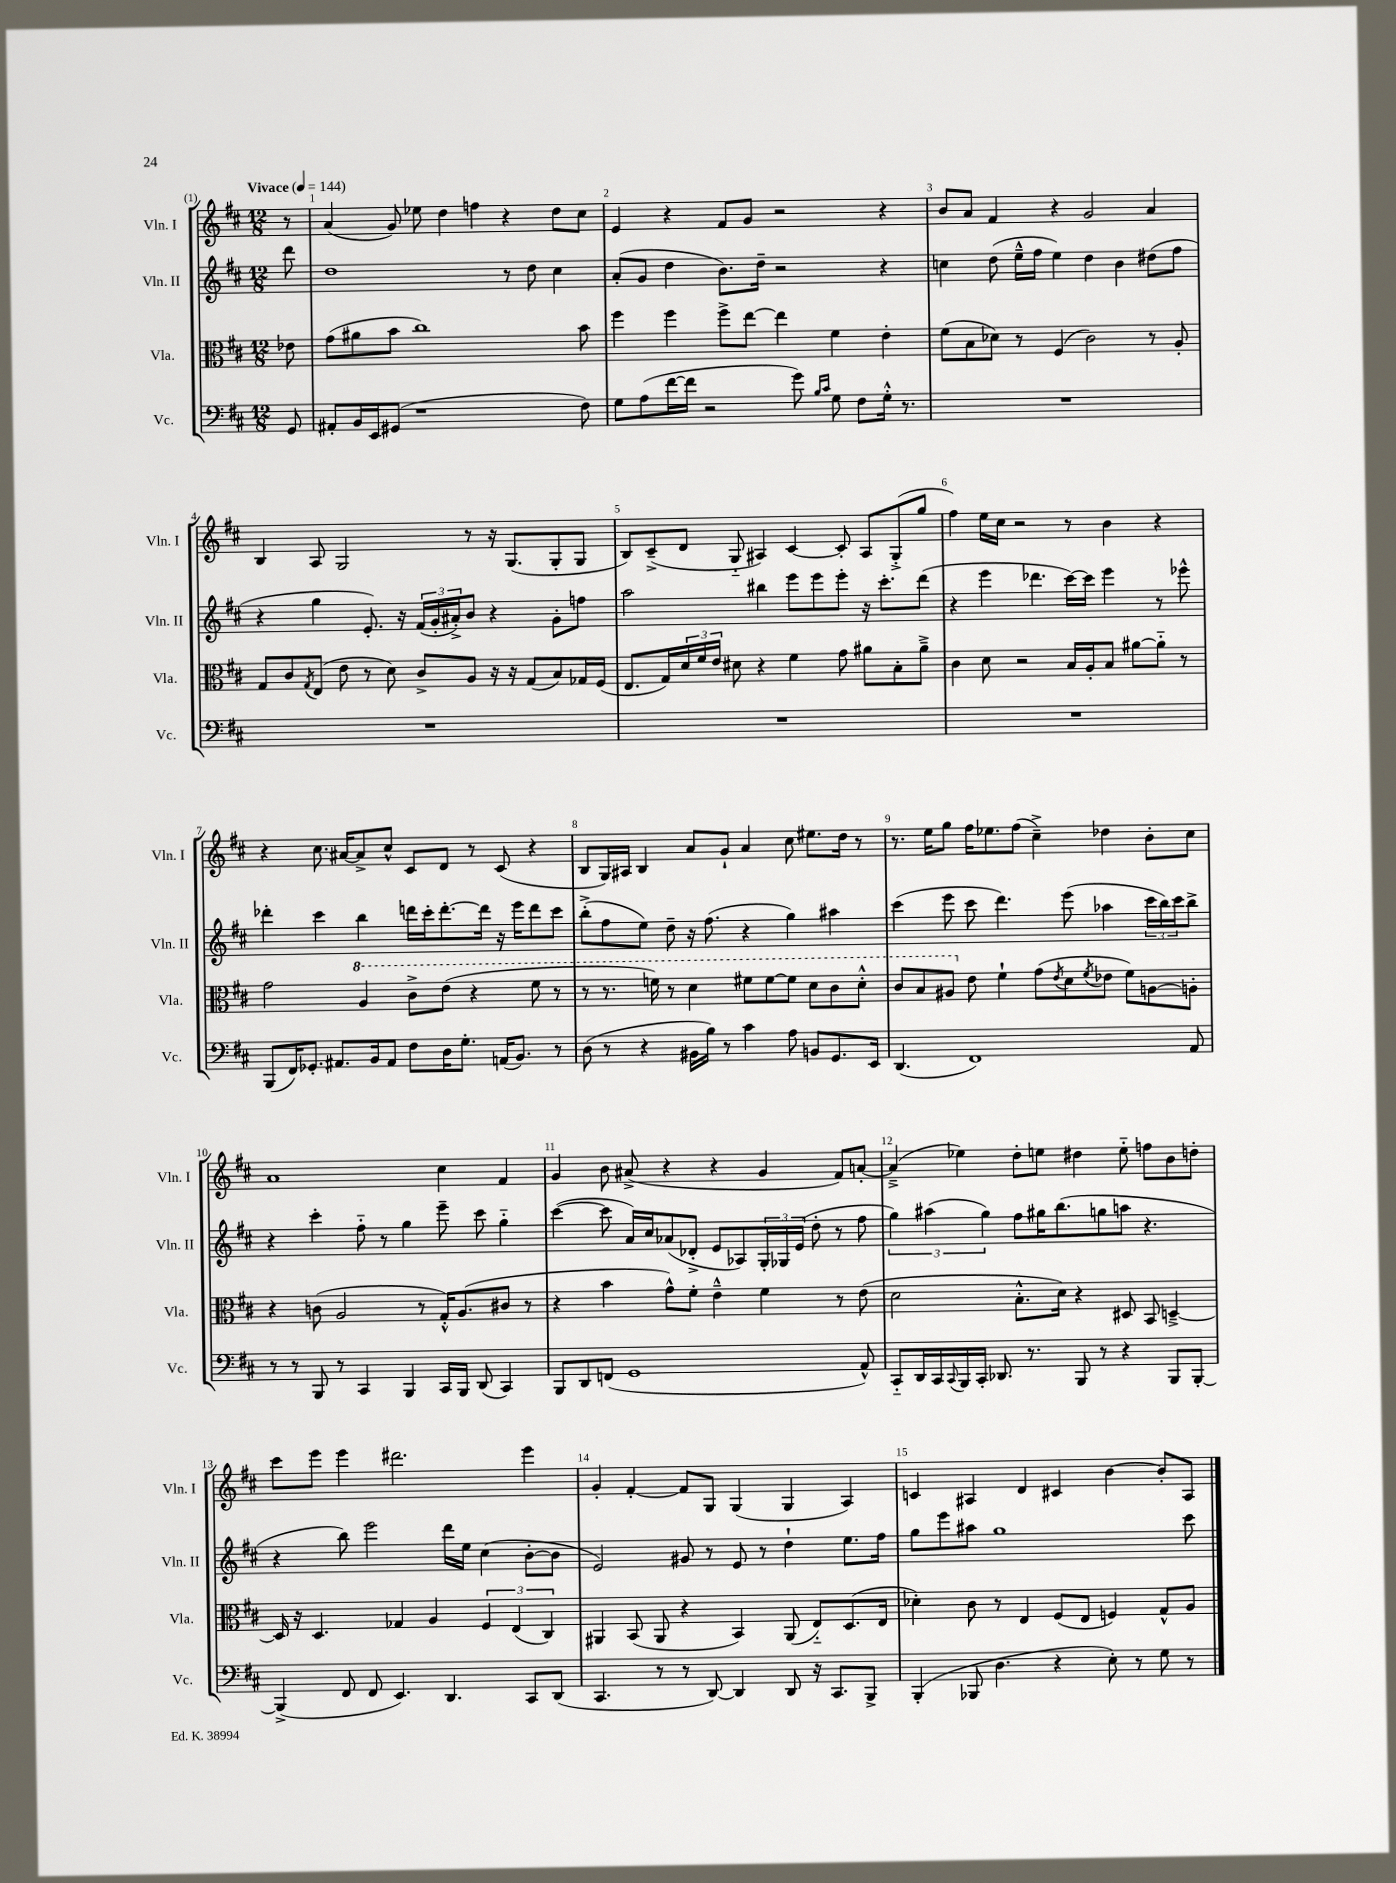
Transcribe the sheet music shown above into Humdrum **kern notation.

**kern	**kern	**kern	**kern
*part4	*part3	*part2	*part1
*staff4	*staff3	*staff2	*staff1
*I"Vc.	*I"Vla.	*I"Vln. II	*I"Vln. I
*I'Vc.	*I'Vla.	*I'Vln. II	*I'Vln. I
*clefF4	*clefC3	*clefG2	*clefG2
*k[f#c#]	*k[f#c#]	*k[f#c#]	*k[f#c#]
*M12/8	*M12/8	*M12/8	*M12/8
*MM144	*MM144	*MM144	*MM144
=	=	=	=
!	!	!	!LO:TX:a:B:t=Vivace
8GG/	8e-X\	8ddd\	8r
=1	=1	=1	=1
8AA#X'/L	(8g\L	1dd	(4a/
16BB/L	8a#X\	.	.
16EE/J	.	.	.
(8GG#X/J	8b\J	.	8g/)
1r	1cc#)	.	8ee-X\
.	.	.	4dd\
.	.	.	4ffn\
.	.	8r	4r
.	.	8dd\	.
.	.	4cc#\	8dd\L
8F#\)	8b\	.	8cc#\J
=2	=2	=2	=2
8G\L	4ff#\	(8a'/L	4e/
(8A\	.	8g/J	.
[16f#\L	4ff#\	4dd\	4r
16f#\JJ]	.	.	.
2r	.	.	.
.	8ff#^\L	8.b\L)	8f#/L
.	[8ee\J	.	8g/J
.	.	16dd~\Jk	.
.	4ee\]	2r	2r
8g\)	.	.	.
16qqB/LL	.	.	.
16qqc#/JJ	.	.	.
8G\	4f#\	.	.
8F#\L	.	.	.
16G'^^\Jk	4e'\	4r	4r
8.r	.	.	.
=3	=3	=3	=3
1.r	(8f#\L	4ccn\	8b/L
.	8B\	.	8a/J
.	8d-X\J)	(8dd\	4f#/
.	8r	16ee~^^\LL	.
.	.	16ff#\JJ	.
.	(4F#/	4ee\)	4r
.	2c#\)	4dd\	2g/
.	.	4b\	.
.	8r	(8dd#X\L	4a/
.	8A'/	8ff#\J	.
!!LO:LB:g=z
=4	=4	=4	=4
1.r	8G/L	4r	4B/
.	8c#/	.	.
.	8qG/	.	.
.	(8E/J	4gg\	8A/
.	8e\	.	2G/
.	8r	8.e'/)	.
.	8d\)	.	.
.	.	16r	.
.	8c#^/L	(24f#/LL	.
.	.	24g'/	.
.	.	24a#X'^/J)	.
.	8A/J	8b/J	8r
.	16r	4r	16r
.	16r	.	(8.G/L
.	(8G/L	.	.
.	8B/)	8g'\L	8G'/
.	16G-X/L	8ffn\J	8G/J
.	(16F#/JJ	.	.
=5	=5	=5	=5
1.r	8.E/L	2aa\	8B/L)
.	.	.	(8c#~^/
.	16G/L)	.	.
.	24d/	.	8d/J
.	24f#/	.	.
.	24e/JJ	.	.
.	8d#X\	.	8G/
.	4r	4bb#X\	4A#X/)
.	4f#\	8eee\L	[4c#/
.	.	8eee\	.
.	8g\	8eee'\J	8c#'/]
.	8a#X\L	16r	8A#/L
.	.	8.ccc#'\L	.
.	8B'\	.	(8G'^/
.	8a#~^\J	(8ddd\J	8gg/J
=6	=6	=6	=6
1.r	4c#\	4r	4ff#\)
.	8d\	4eee\	16ee\LL
.	.	.	16cc#\JJ
.	2r	.	2r
.	.	4.ddd-X\	.
.	16B/LL	[16ccc#\LL)	8r
.	16A'/J	16ccc#\JJ]	.
.	8B/J	4eee\	4b\
.	[8a#X\L	.	.
.	8a#\J]	8r	4r
.	8r	8eee-X^^\	.
!!LO:LB:g=z
=7	=7	=7	=7
(8BBB/L	2g\	4ddd-X'\	4r
16FF#/K)	.	.	.
8.GG-X'/J	.	.	.
.	.	4ccc#\	8.cc#\
8.AA#X/L	.	.	.
.	.	.	[16a#X/KL
*	*8va	*	*
.	4a/	4bb\	8a#^/]
16BB/k	.	.	.
8AA#/J	.	.	8cc#^^/J
8F#\L	8cc#^\L	16dddn\LL	8c#/L
.	.	16ccc#'\J	.
16D\K	(8ee\J	[8.ddd'\	8d/J
8.G'\J	.	.	.
.	4r	.	8r
.	.	16ddd\Jk]	.
(16AAn/KL	.	16r	(8c#/
8.BB/J)	.	16eee\KL	.
.	8ff#\	8ddd\	4r
8r	8r	8ccc#\J	.
=8	=8	=8	=8
(8D\	8r	(8bb'^\L	8B/L
8r	8.r	8ff#\	16G/L)
.	.	.	16A#X/JJ
4r	.	8ee\J)	4B/
.	16ffn\)	.	.
.	8r	8dd~\	.
16BB#X\LL	4dd\	16r	8a/L
16B\JJ)	.	(8.ff#\	.
8r	.	.	8g`/J
4c#\	8ff#X\L	4r	4a/
.	[8ff#\	.	.
8A\	8ff#\J]	4gg\)	8cc#\
8BBn/L	8dd\L	.	8.ee#X\L
8.GG/	8cc#\	4aa#X\	.
.	.	.	16dd\Jk
.	8dd'^^\J	.	8r
16EE/Jk	.	.	.
=9	=9	=9	=9
(4.DD/	8cc#/L	(4ccc#\	8.r
.	8b/	.	.
.	.	.	16ee\KL
.	8a#X/J	8eee\	8gg\J
*	*X8va	*	*
1FF#)	8e\	8ccc#\	16ff#\KL
.	.	.	8.ee-X\
.	4f#`\	4.ddd\)	.
.	.	.	(8ff#\J
.	(8g\L	.	4cc#~^\)
.	8qe/	.	.
.	8d\	(8eee\	.
.	8qf#/	.	.
.	8e-X\J	4aa-X\	4dd-X\
.	8f#\L)	.	.
.	[8An\	24ccc#\LL	8b'\L
.	.	24bb\)	.
.	.	24ccc#\J	.
8AA/	8An'\J]	8bb^\J	8cc#\J
!!LO:LB:g=z
=10	=10	=10	=10
8r	4r	4r	1a
8r	.	.	.
8BBB/	(8cn\	4ccc#'\	.
8r	2A/	.	.
4CC#/	.	8ff#\	.
.	.	8r	.
4BBB/	.	4gg\	.
.	8r	.	.
16CC#/LL	16G'^^/KL)	8eee~\	4cc#\
16BBB/JJ	(8.A/	.	.
(8DD/	.	8ccc#\	.
4CC#/)	8c#X/J	4gg\	4f#/
.	8r	.	.
=11	=11	=11	=11
8BBB/L	4r	([4ccc#\	4g/
8DD/	.	.	.
(8FFn/J	4b\	8ccc#\]	8b\
1GG	.	16a/LL)	(8a#X^/
.	.	16cc#/J	.
.	8g^^\L)	(8a-X/	4r
.	8f#'\J	8d-X'^/J	.
.	4e~^^\	8e/L	4r
.	.	8A-X/)	.
.	4f#\	24G'/L	4g/
.	.	24G-X/	.
.	.	(24e/JJ	.
.	.	8dd'\	.
.	8r	8r	8f#/L)
8AA^^/)	(8e\	8ff#\	[8an'/J
=12	=12	=12	=12
8CC#/L	2d\	6gg\)	(4a~^/]
16DD/L	.	.	.
.	.	(6aa#X\	.
16CC#/	.	.	.
8qqCC#/	.	.	.
16BBB/	.	.	4ee-X\)
16CC#'/JJ	.	.	.
.	.	6gg\)	.
8.DD-X/	.	.	.
.	8.B'^^\L	8ff#\L	8dd'\L
8.r	.	.	.
.	.	16gg#X\K	8een\J
.	16d\Jk)	(8.bb\	.
8BBB/	4r	.	4dd#X\
8r	.	8ggn\	.
4r	8D#X/	8aan\J	8ee\
.	8BB/	4.r	8ffn\L
8BBB/L	[4Dn~^/	.	8b\
[8BBB'/J	.	.	8ddn'\J
!!LO:LB:g=z
=13	=13	=13	=13
(4BBB^/]	16D/]	4r	8ccc#\L
.	16r	.	.
.	4.D/	.	8eee\J
8FF#/	.	8bb\)	4eee\
8FF#/	.	2eee\	.
4.EE/)	4G-X/	.	2.ddd#X\
.	4A/	.	.
4.DD/	.	16ddd\LL	.
.	.	16ee\JJ	.
.	6F#/	(4cc#\	.
.	(6E/	.	.
8CC#/L	.	[8b'\L	4eee\
.	6C#/)	.	.
(8DD/J	.	8b\J]	.
=14	=14	=14	=14
4.CC#/	4AA#X/	2e/)	4g'/
.	(8BB/	.	[4f#'/
8r	8AA#/	.	.
8r	4r	8g#X/	8f#/L]
[8DD/)	.	8r	8G/J
4DD/]	4BB/)	8e/	(4G/
.	.	8r	.
8DD/	(8AA#/	4dd`\	4G/
16r	8E/L)	.	.
8.CC#/L	.	.	.
.	(8.D/	8.ee\L	4A/)
8BBB^/J	.	.	.
.	16E/Jk	16ff#\Jk	.
=15	=15	=15	=15
(4BBB'/	4d-X'\)	8gg\L	4cn/
.	.	8eee\	.
8BBB-X/	8c#\	8aa#X\J	4A#X/
4.D\	8r	1gg	.
.	4E/	.	4d/
4r	(8F#/L	.	4c#X/
.	8E/J	.	.
8E'\)	4Fn/)	.	[4b\
8r	.	.	.
8G\	8G^^/L	.	8b'/L]
8r	8A/J	8ccc#\	8A#/J
==	==	==	==
*-	*-	*-	*-
